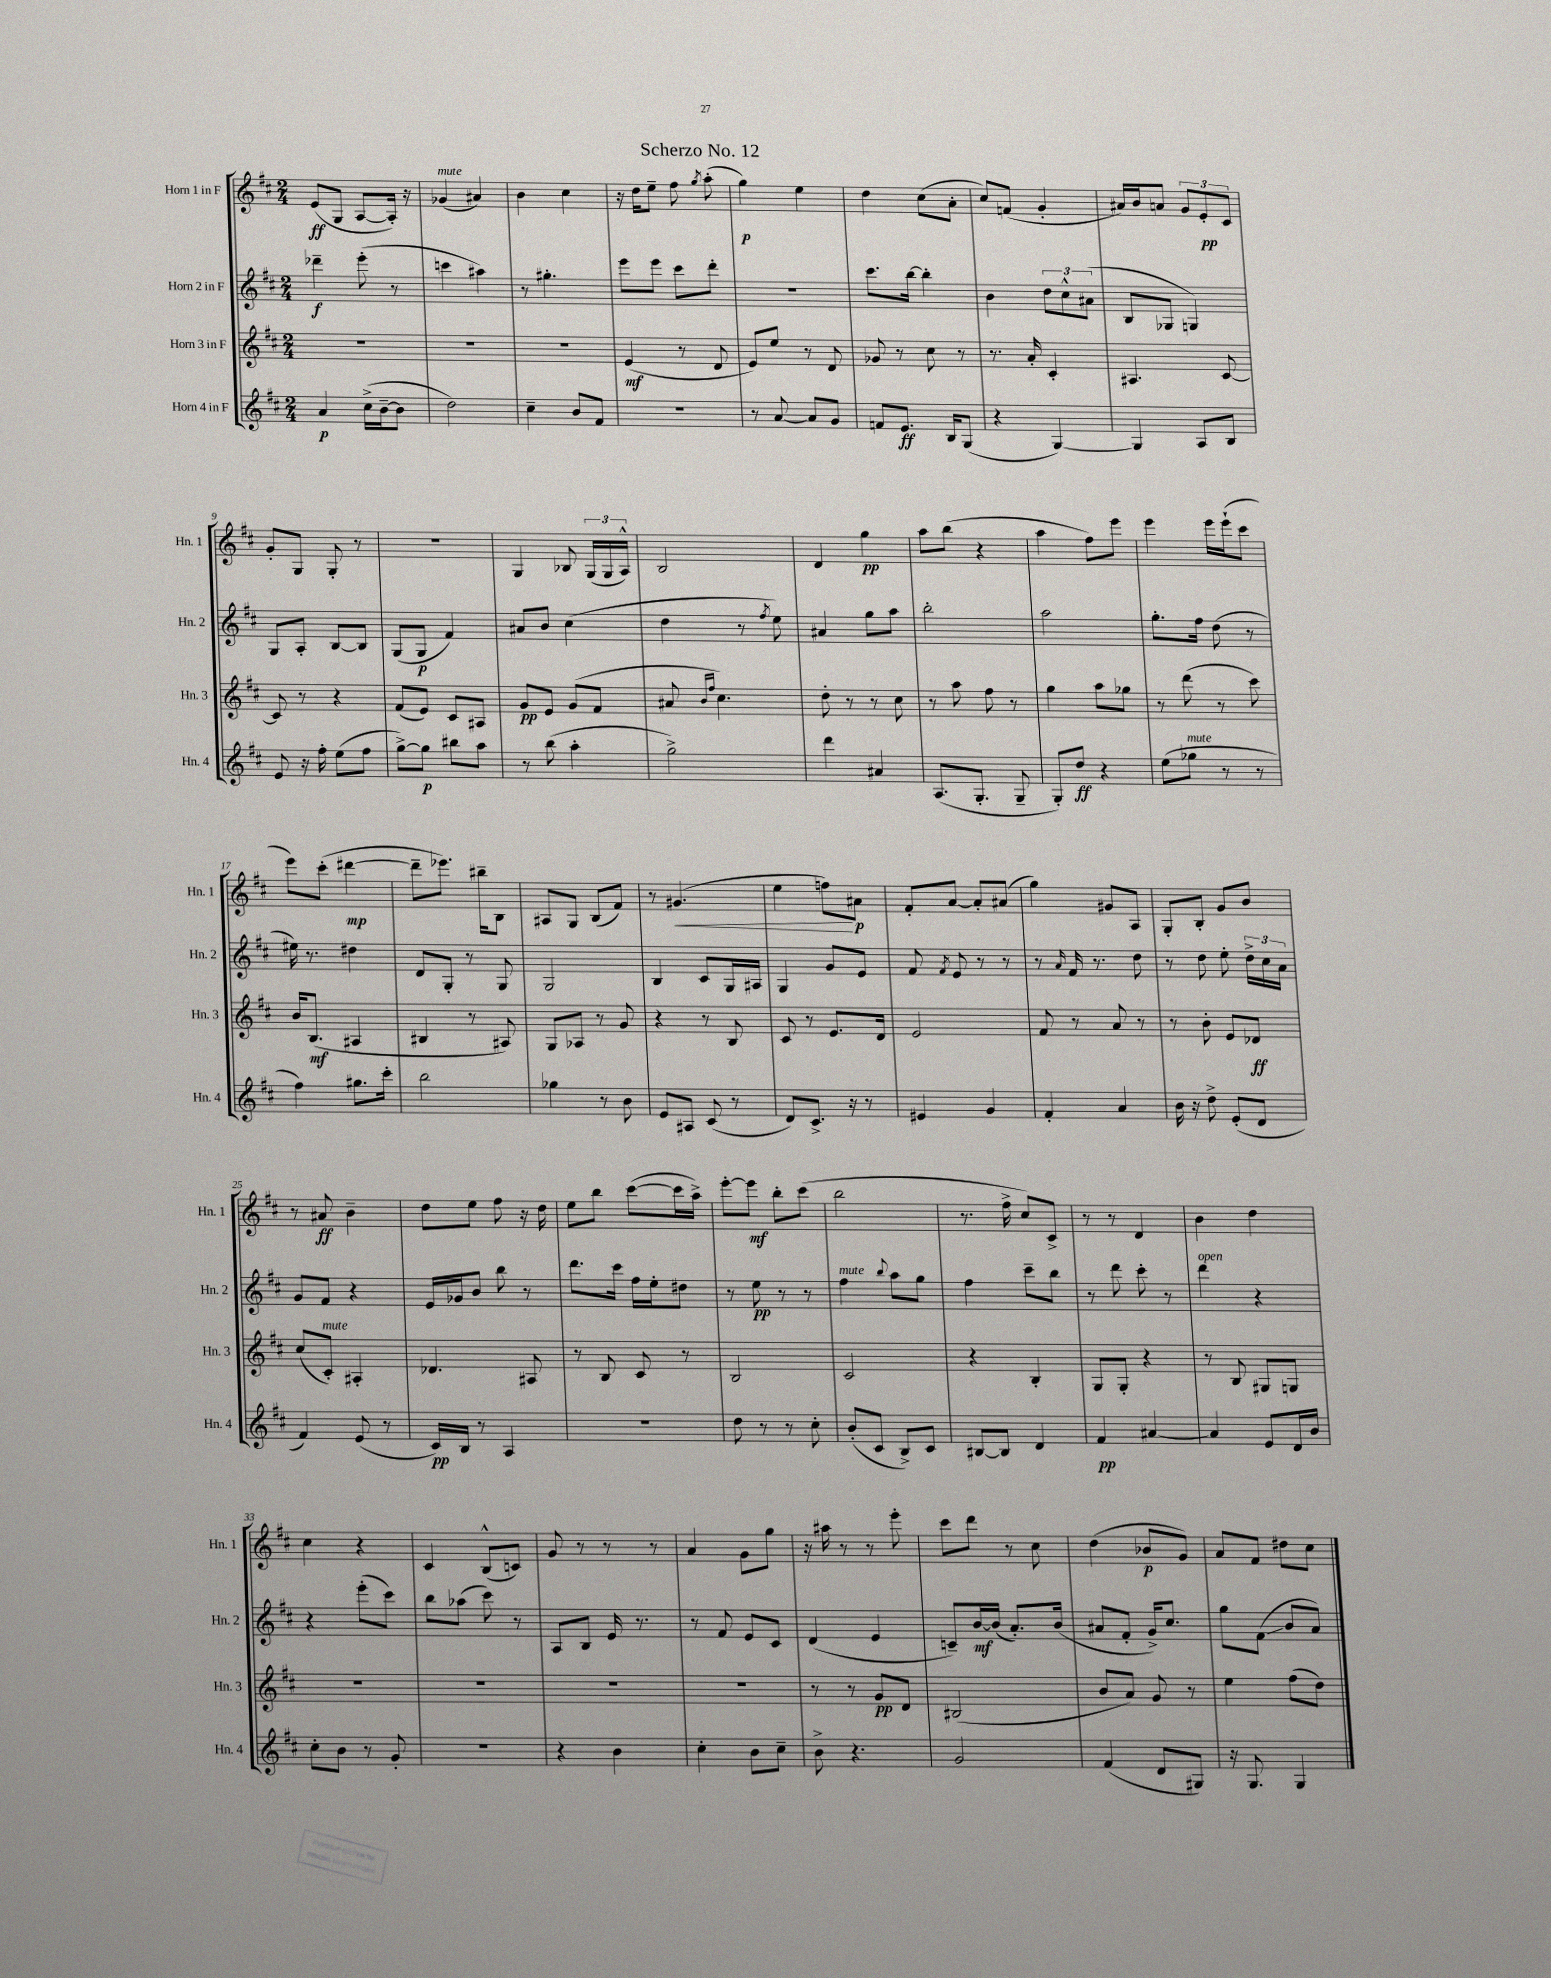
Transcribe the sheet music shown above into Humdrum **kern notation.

**kern	**kern	**kern	**kern
*staff4	*staff3	*staff2	*staff1
*clefG2	*clefG2	*clefG2	*clefG2
*k[f#c#]	*k[f#c#]	*k[f#c#]	*k[f#c#]
*M2/4	*M2/4	*M2/4	*M2/4
4a/	2r	4ddd-~\	(8e/L
.	.	.	8G/J
(16cc#^\LL	.	(8eee'\	[8A/L
[16b~\J	.	.	.
8b\]J	.	8r	16A'/]Jk)
.	.	.	16r
=	=	=	=
2dd\)	2r	4ccc\	(4g-/
.	.	4aa#\)	4a#/)
=	=	=	=
4cc#~\	2r	8r	4b\
.	.	4.gg#'\	.
8b/L	.	.	4cc#\
8f#/J	.	.	.
=	=	=	=
2r	(4e/	8eee\L	16r
.	.	.	16dd\LK
.	.	8eee\J	8ee~\J
.	8r	8ccc#\L	8ff#\
.	.	.	8qgg/
.	8d/	8ddd'\J	(8aa'\
=	=	=	=
8r	8e/L)	2r	4gg\)
[8a/	8ee/J	.	.
8a/]L	8r	.	4ee\
8g/J	8d/	.	.
=	=	=	=
8f/L	8g-/	8.ccc#\L	4dd\
8.e/J	8r	.	.
.	.	[16bb\Jk	.
.	8cc#\	4bb'\]	(8cc#\L
16B/LK	.	.	.
(8G/J	8r	.	8a'\J
=	=	=	=
4r	8.r	4b\	8cc#/L)
.	.	.	(8f/J
.	16a'/	.	.
[4G/)	4c#'/	12dd\L	4g'/
.	.	12cc#^^\	.
.	.	(12a#\J	.
=	=	=	=
4G/]	4.A#/	8B/L	16a#/LL)
.	.	.	16b/J
.	.	8G-/J	8a/J
8A/L	.	4G/)	12g/L
.	.	.	12e'/
8B/J	[8c#/	.	.
.	.	.	12c#/J
=	=	=	=
8e/	8c#/]	8G/L	8g'/L
16r	8r	8A'/J	8G/J
16ff#'\	.	.	.
(8ee\L	4r	[8B/L	8G'/
8ff#\J	.	8B/]J	8r
=	=	=	=
[8gg^\L)	(8f#/L	(8G/L	2r
8gg\]J	8e/J)	8G/J	.
8bb#\L	8c#/L	4f#/)	.
8aa\J	8A#/J	.	.
=	=	=	=
8r	8g/L	8a#/L	4G/
(8bb\	8e/J	8b/J	.
4aa'\	(8g/L	(4cc#\	8B-/
.	8f#/J	.	(24G/LL
.	.	.	24G/
.	.	.	24A^^/JJ)
=	=	=	=
2gg^\)	8a#/	4dd\	2B/
.	16qqb/LL	.	.
.	16qqff#/JJ	.	.
.	4.cc#\)	.	.
.	.	8r	.
.	.	8qff#/	.
.	.	8ee\)	.
=	=	=	=
4ddd\	8dd'\	4a#/	4d/
.	8r	.	.
4a#/	8r	8gg\L	4gg\
.	8cc#\	8aa\J	.
=	=	=	=
(8.A/L	8r	2bb'\	8aa\L
.	8aa\	.	(8bb\J
8.G'/J	.	.	.
.	8ff#\	.	4r
8G~/	8r	.	.
=	=	=	=
8G'/L)	4gg\	2aa\	4aa\
8dd/J	.	.	.
4r	8aa\L	.	8ff#\L)
.	8gg-\J	.	8eee\J
=	=	=	=
(8ee\L	8r	8.gg'\L	4eee\
8gg-\J	(8ddd\	.	.
.	.	16ff#\Jk	.
8r	8r	(8dd\	16eee\LL
.	.	.	(16eee`\J
8r	8ccc#\)	8r	8ccc#\J
=	=	=	=
4ff#\)	16b/LK	16ee#\)	8eee\L)
.	(8.B/J	8.r	.
.	.	.	(8ccc#'\J
8.gg#\L	4A#/	4dd#\	[4ddd#\
16ccc#'\Jk	.	.	.
=	=	=	=
2bb\	4B#/	8d/L	8ddd#~\]L
.	.	8G'/J	8.eee-\J)
.	8r	8r	.
.	.	.	16bb#~\LK
.	8A#/)	8G/	8B\J
=	=	=	=
4gg-\	8G/L	2G/	8A#/L
.	8A-/J	.	8G/J
8r	8r	.	(8B/L
8b\	8g/	.	8f#/J)
=	=	=	=
8e/L	4r	4B/	8r
8A#/J	.	.	(4.g#/
(8c#/	8r	8c#/L	.
8r	8B/	16G/L	.
.	.	16A#/JJ	.
=	=	=	=
8d/L)	8c#/	4G/	4ee\
8.c#^/J	8r	.	.
.	8.e/L	8g/L	8ff\L)
16r	.	.	.
8r	.	8e/J	8a#\J
.	16d/Jk	.	.
=	=	=	=
4e#/	2e/	8f#/	8f#'/L
.	.	8qf#/	.
.	.	8e/	[8a/J
4g/	.	8r	8a'/]L
.	.	8r	(8a#/J
=	=	=	=
4f#'/	8f#/	8r	4gg\)
.	.	16qqa/	.
.	8r	16f#/	.
.	.	8.r	.
4a/	8a/	.	8g#/L
.	8r	8dd\	8A/J
=	=	=	=
16b\	8r	8r	8G'/L
16r	.	.	.
8dd^\	8b'\	8dd\	8B'/J
(8e'/L	8e/L	8ee'\	8g/L
8d/J	8d-/J	24dd^\LL	8b/J
.	.	24cc#\	.
.	.	24a\JJ	.
=	=	=	=
4f#/)	(8cc#/L	8g/L	8r
.	8c#'/J)	8f#/J	8a#/
(8e/	4A#'/	4r	4b~\
8r	.	.	.
=	=	=	=
16c#/LL)	4.d-/	16e/LL	8dd\L
16B/JJ	.	16g-/J	.
8r	.	8b/J	8ee\J
4A/	.	8bb\	8ff#\
.	8A#/	8r	16r
.	.	.	16dd\
=	=	=	=
2r	8r	8.ddd\L	8ee\L
.	8B/	.	8bb\J
.	.	16ccc#\Jk	.
.	8c#/	16ff#\LL	([8ccc#\L
.	.	16ee'\J	.
.	8r	8dd#\J	16ccc#\]L
.	.	.	16aa^\JJ)
=	=	=	=
8dd\	2B/	8r	[8eee'\L
8r	.	8ee\	8eee\]J
8r	.	8r	8bb'\L
8cc#'\	.	8r	(8ccc#\J
=	=	=	=
(8b'/L	2c#/	4ff#\	2bb\
8c#/J	.	.	.
.	.	8qqbb/	.
8B^/L)	.	8aa\L	.
8c#/J	.	8gg\J	.
=	=	=	=
[8B#/L	4r	4ff#\	8.r
8B#/]J	.	.	.
.	.	.	16ff#^\
4d/	4B'/	8ccc#~\L	8cc#/L)
.	.	8bb\J	8c#^/J
=	=	=	=
4f#/	8G/L	8r	8r
.	8G'/J	8ddd\	8r
[4a#/	4r	8ccc#'\	4d/
.	.	8r	.
=	=	=	=
4a#/]	8r	4ddd\	4b\
.	8B/	.	.
8e/L	8G#/L	4r	4dd\
16d/L	8G/J	.	.
16b/JJ	.	.	.
=	=	=	=
8cc#'\L	2r	4r	4cc#\
8b\J	.	.	.
8r	.	(8eee'\L	4r
8g'/	.	8ccc#\J)	.
=	=	=	=
2r	2r	8bb\L	4c#/
.	.	(8aa-\J	.
.	.	8ccc#\)	(8B^^/L
.	.	8r	8c/J)
=	=	=	=
4r	2r	8A/L	8g/
.	.	8B/J	8r
4b\	.	16e/	8r
.	.	8.r	.
.	.	.	8r
=	=	=	=
4cc#'\	2r	8r	4a/
.	.	8f#/	.
8b\L	.	8e/L	8g\L
8cc#~\J	.	8c#/J	8gg\J
=	=	=	=
8b^\	8r	(4d/	16r
.	.	.	16aa#\
4.r	8r	.	8r
.	8g/L	4e/	8r
.	8d/J	.	8eee'\
=	=	=	=
2g/	(2B#/	8c~/L)	8ccc#\L
.	.	[16b/L	8ddd\J
.	.	(16b/]JJ	.
.	.	8.a'/L)	8r
.	.	.	8cc#\
.	.	(16b/Jk	.
=	=	=	=
(4f#/	8b/L	8a#/L	(4dd\
.	8a/J)	8f#'/J	.
8d/L	8g/	16g^/LK)	8b-/L
.	.	8.cc#/J	.
8G#/J)	8r	.	8g/J)
=	=	=	=
16r	4ee\	8gg\L	8a/L
8.G/	.	.	.
.	.	(8f#\J	8f#/J
4G/	(8ff#\L	8b/L	8dd#\L
.	8dd\J)	8a/J)	8cc#\J
==	==	==	==
*-	*-	*-	*-
